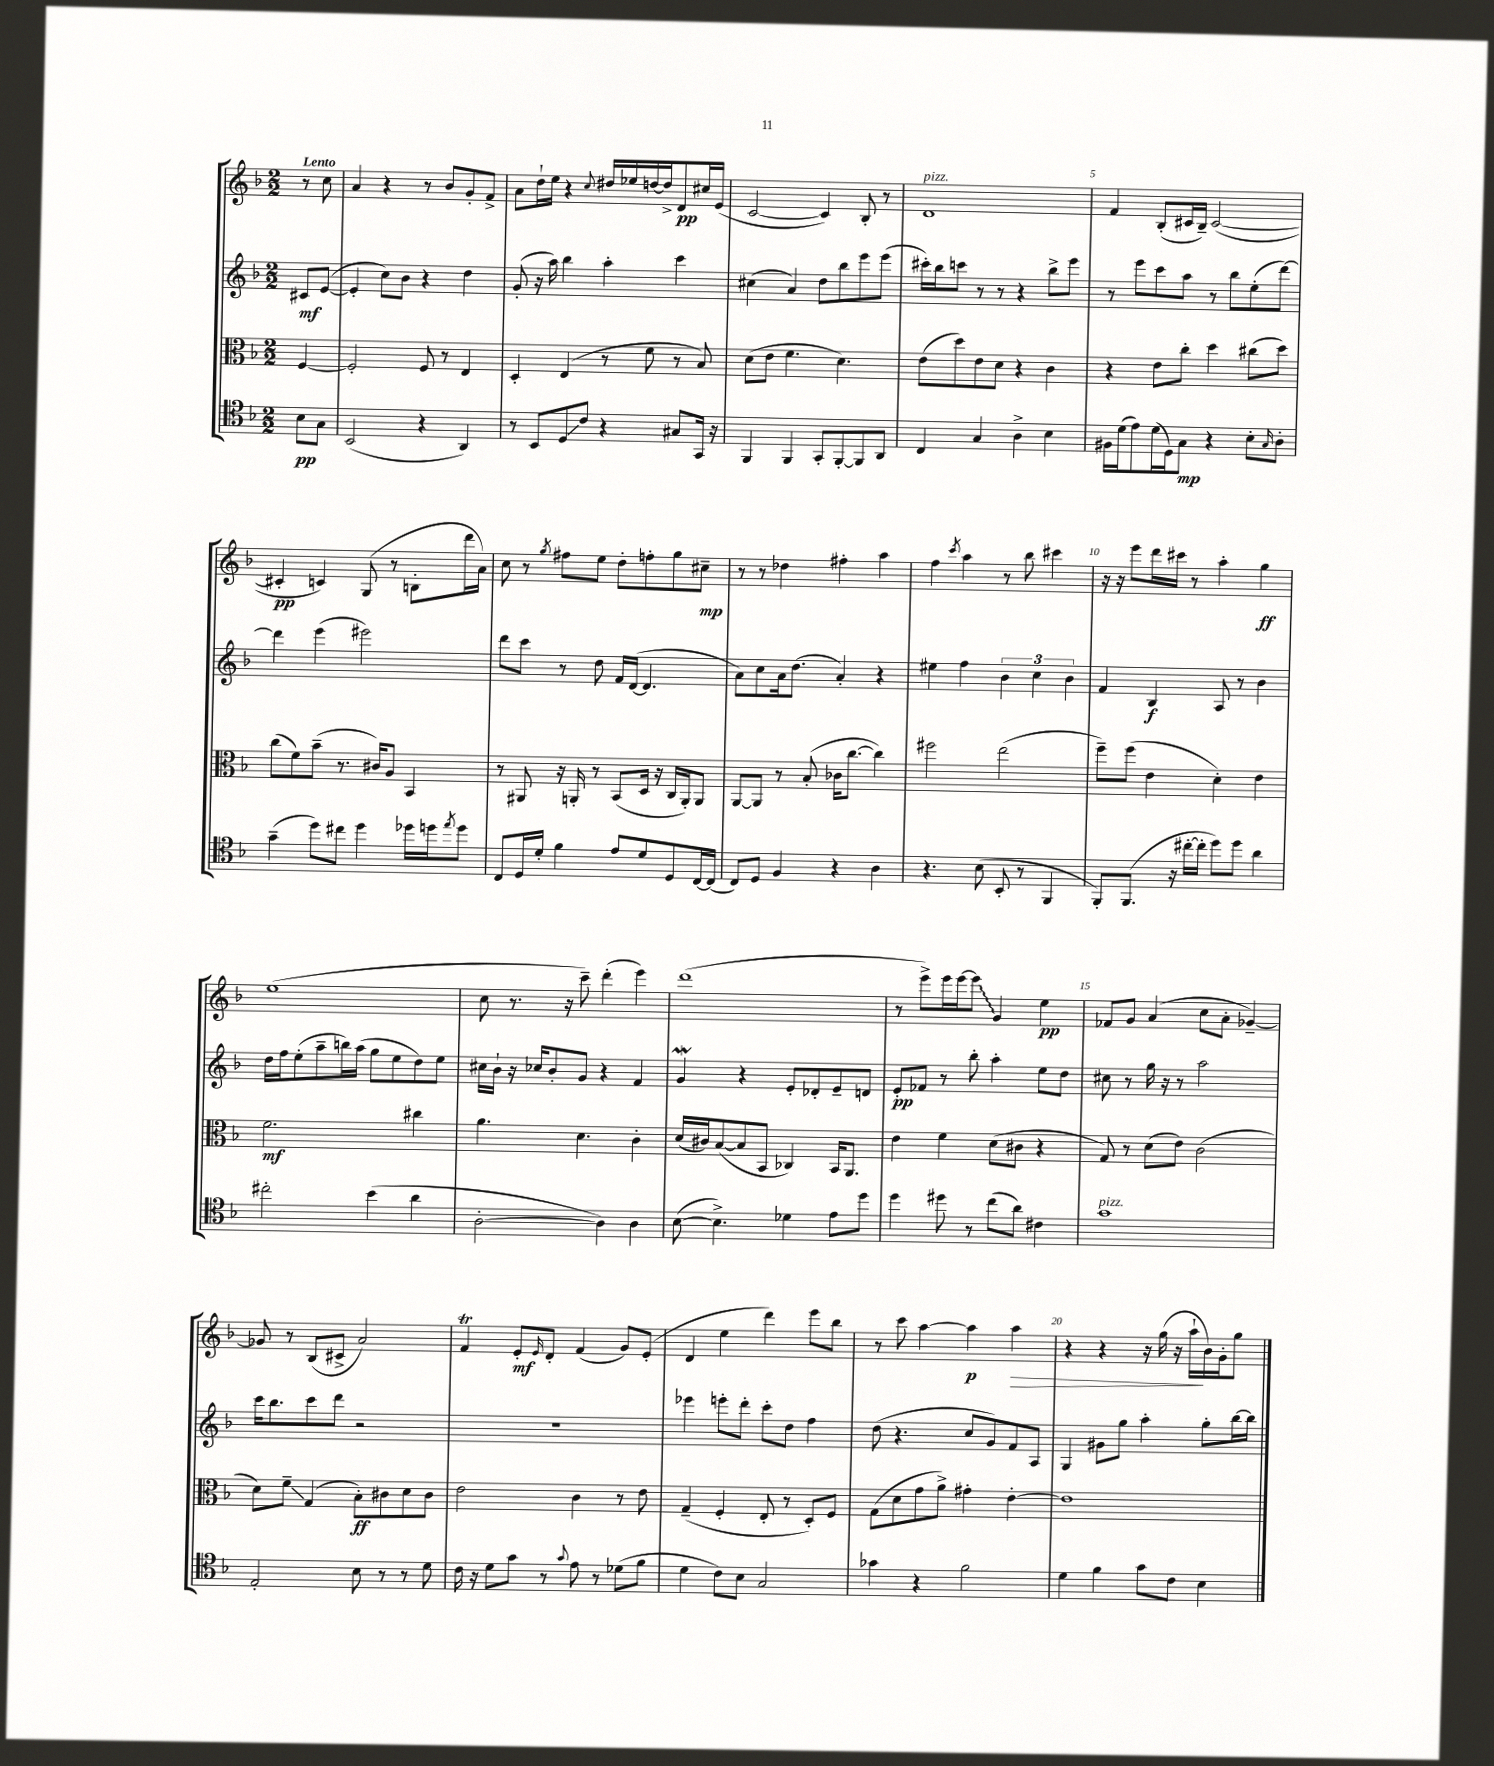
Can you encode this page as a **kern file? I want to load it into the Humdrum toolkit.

**kern	**kern	**kern	**kern
*staff4	*staff3	*staff2	*staff1
*clefC4	*clefC3	*clefG2	*clefG2
*k[b-]	*k[b-]	*k[b-]	*k[b-]
*M2/2	*M2/2	*M2/2	*M2/2
8B-	[4F	8c#	8r
8G	.	([8e	8cc
=	=	=	=
(2BB-	2F']	4e']	4a
.	.	8cc)	4r
.	.	8b-	.
4r	8F	4r	8r
.	8r	.	8b-
4AA)	4E	4dd	8g'
.	.	.	8f^
=	=	=	=
8r	4D'	(8g'	8a
8BB-	.	16r	16dd`
.	.	16aa)	16ee
8D	(4E	4bb-	4r
8c	.	.	.
.	.	.	8qqcc
4r	8r	4aa'	16dd#
.	.	.	16ee-
.	8f	.	[16dd
.	.	.	16dd^]
8G#	8r	4ccc	8d
16GG	8B-)	.	16cc#
16r	.	.	(16e
=	=	=	=
4FF	(8d	(4cc#	[2c
.	8e	.	.
4FF	4.f	4a)	.
8GG'	.	8dd	4c])
[8FF'	4.d)	8bb-	.
8FF]	.	8eee	8B-'
8AA	.	(8eee	8r
=	=	=	=
4C	(8e	16ccc#')	1d
.	.	16bb-	.
.	8dd)	8ccc	.
4G	8e	8r	.
.	8d	8r	.
4A^	4r	4r	.
4B-	4c	8bb-^	.
.	.	8eee	.
=	=	=	=
16F#	4r	8r	4f
(16d	.	.	.
8e)	.	8eee	.
(16d	8e	8ccc	(8B-'
16D)	.	.	.
8G	8cc'	8aa	16c#
.	.	.	16B-~)
4r	4dd	8r	([2c#
.	.	8bb-	.
8B-'	(8cc#	(8ee'	.
16qqG	.	.	.
8A'	8dd)	[8ddd)	.
=	=	=	=
(4g~	(8cc	4ddd]	4c#']
.	8f)	.	.
8dd)	(8b-~	(4eee	4c)
8cc#	8.r	.	.
4dd	.	2eee#)	(8G
.	16c#)	.	.
.	8A	.	8r
16dd-	4BB-	.	8B'
16dd	.	.	.
8qee	.	.	.
8dd	.	.	16ddd
.	.	.	16a)
=	=	=	=
8C	8r	8ddd	8cc
16D	8AA#	8ccc	8r
16d'	.	.	.
.	.	.	8qgg
4f	16r	8r	8ff#
.	16AA'	.	.
.	8r	8dd	8ee
8e	(8BB-	16f	8dd'
.	.	([16d	.
8d	16D	4.d]	8ff'
.	16r	.	.
8D	16C	.	8gg
.	16AA')	.	.
[16C	8AA	.	8cc#~
(16C]	.	.	.
=	=	=	=
8C)	[8AA	8a)	8r
8D	8AA]	8cc	8r
4F	8r	16a	4dd-
.	.	(8.dd	.
.	(8B-'	.	.
4r	16c-	4a')	4ff#'
.	[8.cc	.	.
4A	4cc])	4r	4aa
=	=	=	=
4.r	2ff#	4ee#	4ff
.	.	.	8qccc
.	.	4ff	4aa
(8B-	.	.	.
8BB-'	(2ee	6b-	8r
8r	.	.	8bb-
.	.	6cc	.
4FF	.	.	4ccc#
.	.	6b-	.
=	=	=	=
8FF')	8ff~)	4f	16r
.	.	.	16r
(8.FF	(8ff	.	8eee
.	4e	4B-	16ddd
16r	.	.	16ccc#
[16cc#'	.	.	8r
16cc#']	.	.	.
8dd)	4d')	8A	4aa'
8dd	.	8r	.
4a	4e	4b-	4gg
=	=	=	=
2cc#'	2.f	16dd	(1ee
.	.	16ff	.
.	.	(8ee'	.
.	.	8aa~	.
.	.	16bb)	.
.	.	(16aa	.
(4b-	.	8gg	.
.	.	8ee	.
4a	4cc#	8dd)	.
.	.	8ee	.
=	=	=	=
[2A'	4.a	16cc#	8cc
.	.	16b-`	.
.	.	16r	8.r
.	.	16cc-	.
.	.	8b-'	.
.	.	.	16r
.	4.d	8g	8ccc~)
4A])	.	4r	(4ddd'
4A	4c'	4f	4eee)
=	=	=	=
([8B-	(16d	4g	(1ddd
.	16c#)	.	.
4.B-^])	([8B-	.	.
.	8B-]	4r	.
.	8BB-	.	.
4d-	4C-)	8e'	.
.	.	8d-'	.
8e	16BB-	8e~	.
.	8.AA	.	.
8dd	.	8d	.
=	=	=	=
4dd	4e	8e'	8r
.	.	8f-	8eee^)
8dd#	4f	8r	16eee
.	.	.	[16eee
8r	.	8bb-'	8eee]
(8cc	(8d	4aa'	4g
8a)	8c#	.	.
4c#	4r	8ee	4ee
.	.	8dd	.
=	=	=	=
1g	8G)	8cc#	8f-
.	8r	8r	8g
.	(8d	16gg	(4a
.	.	16r	.
.	8e)	8r	.
.	(2c	2aa	8cc
.	.	.	8a'
.	.	.	[4g-~)
=	=	=	=
2E'	8d)	16ccc	8g-]
.	.	8.bb-	.
.	8f~	.	8r
.	(4G	8ccc	(8B-
.	.	8ddd	8c#^
8B-	8B-')	2r	2a)
8r	8c#	.	.
8r	8d	.	.
8d	8c#	.	.
=	=	=	=
16c	2e	1r	4f
16r	.	.	.
8d	.	.	.
8g	.	.	8e'
.	.	.	16qqe
8r	.	.	8d'
8qqg	.	.	.
8e	4c	.	(4f
8r	.	.	.
(8d-	8r	.	8g)
8f	8e	.	(8e'
=	=	=	=
4d	(4G~	4eee-	4d
8c)	4F'	8eee'	4ee
8B-	.	8ddd'	.
2G	8E'	8ccc'	4ddd)
.	8r	8dd	.
.	8D')	4ff	8eee
.	8F	.	8bb-
=	=	=	=
4g-	(8G	(8dd	8r
.	8d	4.r	8ccc
4r	8g	.	[4aa
.	8a^)	.	.
2f	4g#'	8cc	4aa]
.	.	8g)	.
.	[4e'	8f	4aa
.	.	8A	.
=	=	=	=
4d	1e]	4G	4r
4f	.	8g#	4r
.	.	8gg	.
8g	.	4aa'	16r
.	.	.	(16gg
8c	.	.	16r
.	.	.	16aa`
4B-	.	8gg'	16b-)
.	.	.	16g'
.	.	[16bb-	8gg
.	.	16bb-]	.
==	==	==	==
*-	*-	*-	*-
